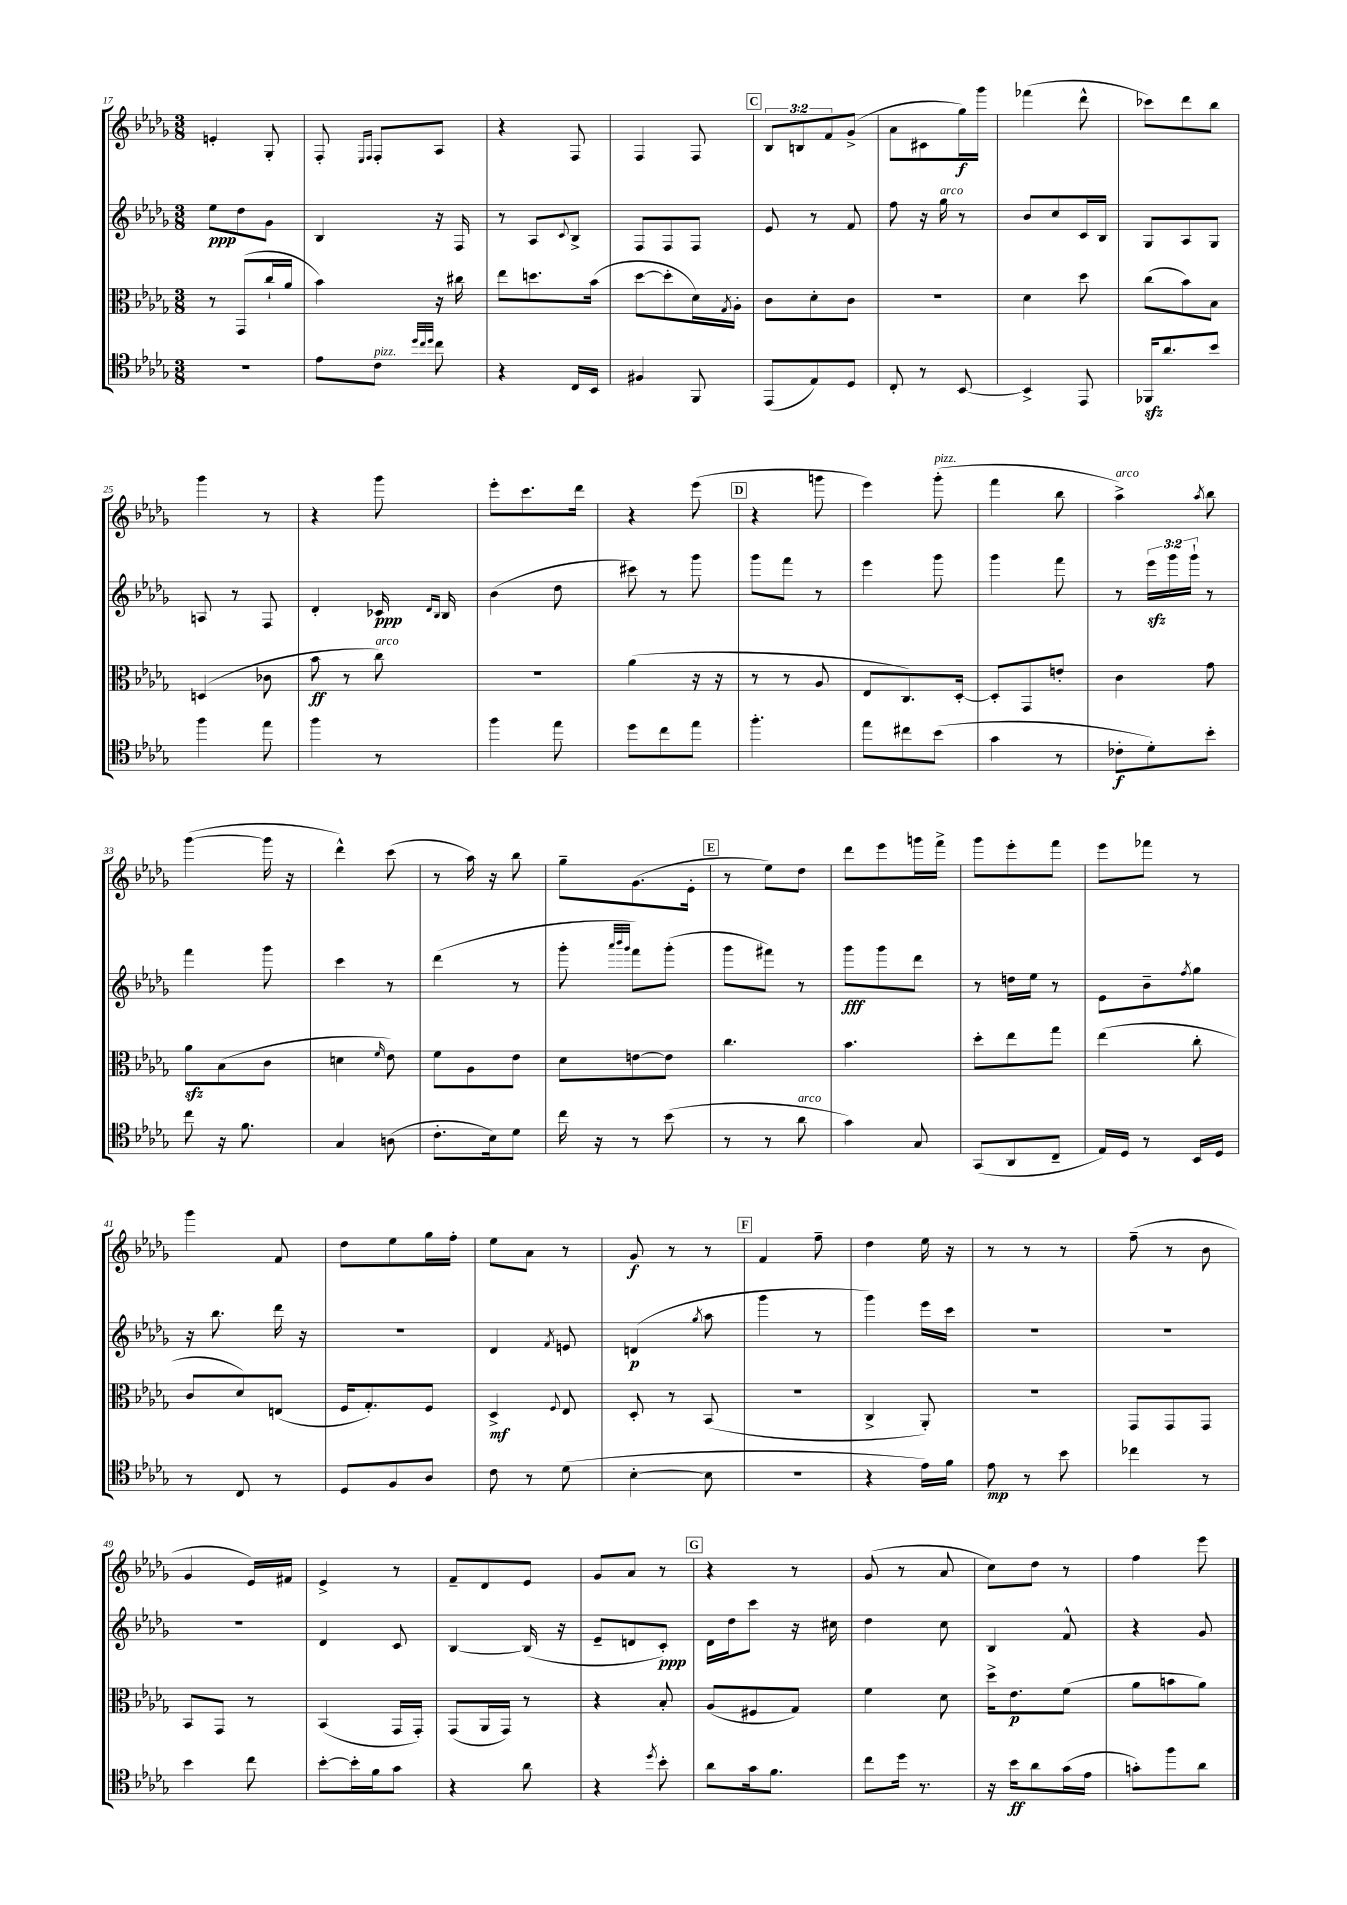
<<
\new StaffGroup <<
\new Staff = "s0" {
    \clef treble \key des \major \numericTimeSignature \time 3/8 \override Staff.TupletNumber.text = #tuplet-number::calc-fraction-text
    e'4-. ges8-. |
    f8-. \grace { ees16 f16 } f8-. aes8 |
    r4 f8 |
    f4 f8 |
    \mark \markup { \box "C" } \tuplet 3/2 { bes8 b8 f'8 } ges'8->( |
    aes'8 cis'8 ges''16\f) ges'''16 |
    fes'''4( des'''8-^ |
    ces'''8) des'''8 bes''8 |
    ges'''4 r8 |
    r4 ges'''8 |
    ees'''8-. c'''8. des'''16 |
    r4 ees'''8( |
    \mark \markup { \box "D" } r4 g'''8 |
    ees'''4) ges'''8-.^\markup { \italic "pizz." }( |
    f'''4 bes''8 |
    aes''4->^\markup { \italic "arco" }) \acciaccatura { aes''8 } bes''8 |
    ges'''4~( ges'''16 r16 |
    des'''4-^) c'''8( |
    r8 aes''16) r16 bes''8 |
    ges''8-- ges'8.( ees'16-. |
    \mark \markup { \box "E" } r8 ees''8) des''8 |
    des'''8 ees'''8 g'''16 f'''16-> |
    ges'''8 ees'''8-. f'''8 |
    ees'''8 fes'''8 r8 |
    ges'''4 f'8 |
    des''8 ees''8 ges''16 f''16-. |
    ees''8 aes'8 r8 |
    ges'8\f r8 r8 |
    \mark \markup { \box "F" } f'4 f''8-- |
    des''4 ees''16 r16 |
    r8 r8 r8 |
    f''8--( r8 bes'8 |
    ges'4 ees'16) fis'16 |
    ees'4-> r8 |
    f'8-- des'8 ees'8 |
    ges'8 aes'8 r8 |
    \mark \markup { \box "G" } r4 r8 |
    ges'8( r8 aes'8 |
    c''8) des''8 r8 |
    f''4 ees'''8 \bar "|." |
}
\new Staff = "s1" {
    \clef treble \key des \major \numericTimeSignature \time 3/8 \override Staff.TupletNumber.text = #tuplet-number::calc-fraction-text
    ees''8\ppp des''8 ges'8 |
    bes4 r16 f16 |
    r8 aes8 \appoggiatura { c'8 } bes8-> |
    f8 f8 f8 |
    \mark \markup { \box "C" } ees'8 r8 f'8 |
    f''8 r16 ges''16^\markup { \italic "arco" } r8 |
    bes'8 c''8 c'16 bes16 |
    ges8 aes8 ges8 |
    a8 r8 f8 |
    des'4-. ces'16\ppp \grace { des'16 bes16 } bes16 |
    bes'4( des''8 |
    cis'''8) r8 ges'''8 |
    \mark \markup { \box "D" } ges'''8 f'''8 r8 |
    ees'''4 ges'''8 |
    ges'''4 f'''8 |
    r8 \tuplet 3/2 { ees'''16\sfz ges'''16 ges'''16-! } r8 |
    f'''4 ges'''8 |
    c'''4 r8 |
    des'''4( r8 |
    ges'''8-. \grace { aes'''32 bes'''32 ges'''32 } f'''8) ges'''8-.( |
    \mark \markup { \box "E" } ges'''8 fis'''8) r8 |
    ges'''8\fff ges'''8 des'''8 |
    r8 d''16 ees''16 r8 |
    ees'8 bes'8-- \acciaccatura { f''8 } ges''8 |
    r16 bes''8. des'''16 r16 |
    R4. |
    des'4 \acciaccatura { f'8 } e'8 |
    d'4\p( \acciaccatura { ges''8 } aes''8 |
    \mark \markup { \box "F" } ges'''4 r8 |
    ges'''4) ees'''16 c'''16 |
    R4. |
    R4. |
    R4. |
    des'4 c'8 |
    bes4~ bes16( r16 |
    ees'8-- d'8 c'8-.\ppp) |
    \mark \markup { \box "G" } des'16 des''16 c'''8 r16 cis''16 |
    des''4 c''8 |
    bes4 f'8-^ |
    r4 ges'8 \bar "|." |
}
\new Staff = "s2" {
    \clef alto \key des \major \numericTimeSignature \time 3/8
    r8 ges,8( c''16-! aes'16 |
    bes'4) r16 cis''16 |
    ees''8 d''8. bes'16( |
    des''8~ des''8-. des'16) \acciaccatura { ges8 } aes16-. |
    \mark \markup { \box "C" } c'8 des'8-. c'8 |
    R4. |
    des'4 des''8 |
    c''8( bes'8) bes8 |
    d4( ces'8 |
    bes'8\ff r8 c''8^\markup { \italic "arco" }) |
    R4. |
    aes'4( r16 r16 |
    \mark \markup { \box "D" } r8 r8 aes8 |
    ees8 c8.) des16~-. |
    des8-. ges,8 e'8-. |
    c'4 ges'8 |
    aes'8\sfz bes8( c'8 |
    d'4 \grace { f'16 } ees'8) |
    f'8 aes8 ees'8 |
    des'8 e'8~ e'8 |
    \mark \markup { \box "E" } c''4. |
    bes'4. |
    des''8-. ees''8 ges''8 |
    ees''4( c''8-. |
    c'8 des'8) e8( |
    f16 ges8.-.) f8 |
    des4->\mf \appoggiatura { f8 } ees8 |
    des8-. r8 bes,8( |
    \mark \markup { \box "F" } R4. |
    c4-> aes,8-.) |
    R4. |
    ges,8 ges,8 ges,8 |
    bes,8 ges,8 r8 |
    bes,4( ges,16 ges,16-.) |
    ges,8( aes,16 ges,16) r8 |
    r4 bes8-. |
    \mark \markup { \box "G" } aes8( fis8 ges8) |
    f'4 des'8 |
    des''16-> ees'8.\p f'8( |
    aes'8 b'8 aes'8) \bar "|." |
}
\new Staff = "s3" {
    \clef tenor \key des \major \numericTimeSignature \time 3/8
    R4. |
    ees'8 c'8^\markup { \italic "pizz." } \grace { des''32 c''32 des''32 } c''8 |
    r4 c16 bes,16 |
    fis4 f,8 |
    \mark \markup { \box "C" } ees,8( ees8) des8 |
    c8-. r8 bes,8~ |
    bes,4-> ees,8 |
    fes,16\sfz aes'8. bes'8 |
    f''4 ees''8 |
    f''4 r8 |
    f''4 ees''8 |
    des''8 c''8 ees''8 |
    \mark \markup { \box "D" } f''4.-. |
    ees''8 cis''8 bes'8( |
    ges'4 r8 |
    ces'8-.\f des'8-.) bes'8-. |
    c''8 r16 f'8. |
    ges4 a8( |
    c'8.-. bes16) des'8 |
    c''16 r16 r8 bes'8( |
    \mark \markup { \box "E" } r8 r8 aes'8^\markup { \italic "arco" } |
    ges'4) ges8 |
    ges,8( aes,8 c8-- |
    ees16) des16 r8 bes,16 des16 |
    r8 c8 r8 |
    des8 f8 aes8 |
    c'8 r8 des'8( |
    bes4~-. bes8 |
    \mark \markup { \box "F" } R4. |
    r4 ees'16) f'16 |
    ees'8\mp r8 bes'8 |
    ces''4 r8 |
    bes'4 c''8 |
    bes'8~-. bes'16-. f'16 ges'8 |
    r4 aes'8 |
    r4 \acciaccatura { des''8 } bes'8-. |
    \mark \markup { \box "G" } aes'8 ges'16 f'8. |
    c''8 des''16 r8. |
    r16 bes'16\ff aes'8 ges'16( ees'16 |
    g'8-.) f''8 aes'8 \bar "|." |
}
>>
>>
\layout { \context { \Score currentBarNumber = #17 } }
